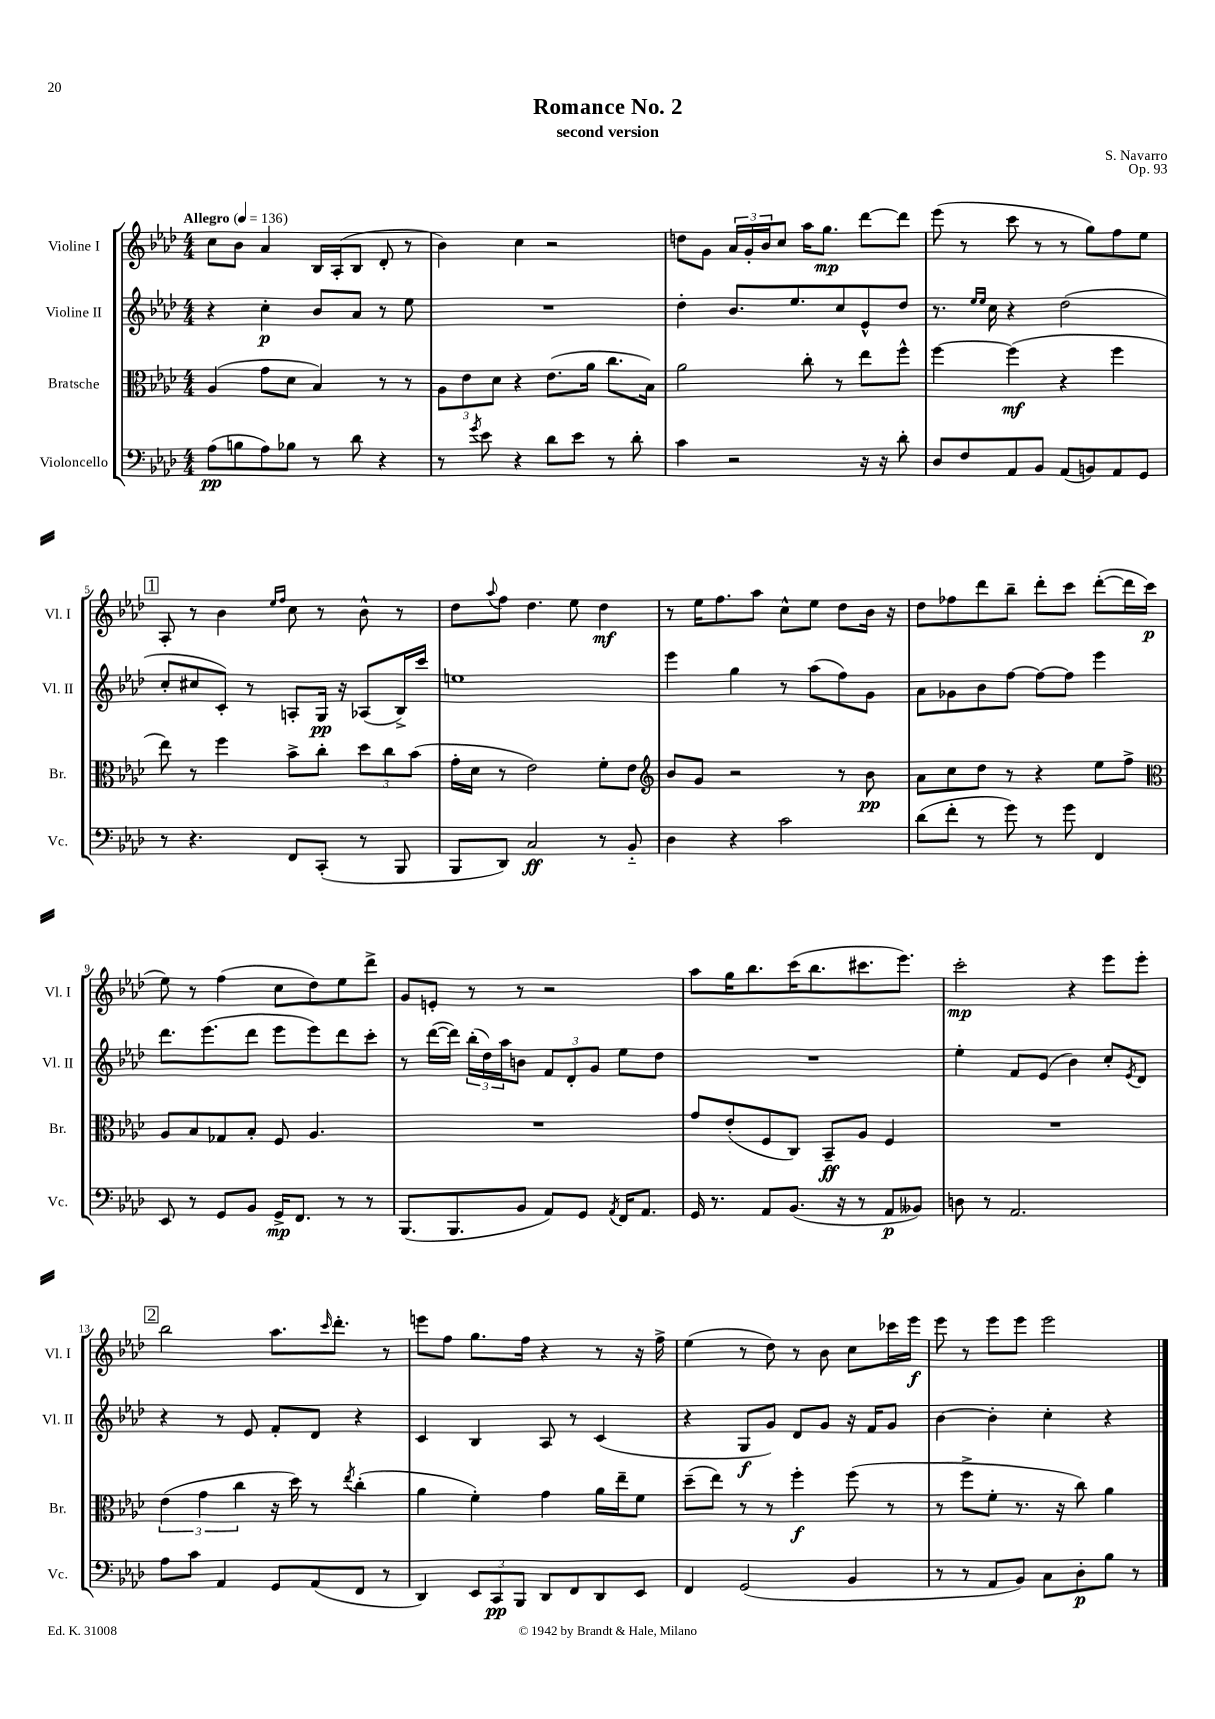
\header { title = "Romance No. 2" composer = "S. Navarro" subtitle = "second version" opus = "Op. 93" }
<<
\new StaffGroup <<
\new Staff = "s0" \with { instrumentName = "Violine I" shortInstrumentName = "Vl. I" } {
    \clef treble \key aes \major \numericTimeSignature \time 4/4 \tempo "Allegro" 4 = 136
    c''8 bes'8 aes'4 bes16 aes16-.( bes8 des'8-. r8 |
    bes'4) c''4 r2 |
    d''8 g'8 \tuplet 3/2 { aes'16 g'16-. bes'16 } c''8 aes''16 g''8.\mp des'''8~ des'''8 |
    ees'''8( r8 c'''8 r8 r8 g''8) f''8 ees''8 |
    \mark \markup { \box "1" } aes8-. r8 bes'4 \grace { ees''16 f''16 } c''8 r8 bes'8-^ r8 |
    des''8 \appoggiatura { aes''8 } f''8 des''4. ees''8 des''4\mf |
    r8 ees''16 f''8. aes''8 c''8-^ ees''8 des''8 bes'16 r16 |
    des''8 fes''8 des'''8 bes''8-- des'''8-. c'''8 des'''8~-.( des'''16 c'''16\p |
    ees''8) r8 f''4( c''8 des''8) ees''8 des'''8-> |
    g'8 e'8-. r8 r8 r2 |
    aes''8 g''16 bes''8. c'''16( bes''8. cis'''8. ees'''8.) |
    c'''2-.\mp r4 ees'''8 ees'''8-. |
    \mark \markup { \box "2" } bes''2 aes''8. \grace { c'''16 } des'''8.-. r8 |
    e'''8 f''8 g''8. f''16 r4 r8 r16 f''16-> |
    ees''4( r8 des''8) r8 bes'8 c''8 ces'''16 ees'''16\f |
    ees'''8 r8 ees'''8 ees'''8 ees'''2 \bar "|." |
}
\new Staff = "s1" \with { instrumentName = "Violine II" shortInstrumentName = "Vl. II" } {
    \clef treble \key aes \major \numericTimeSignature \time 4/4
    r4 c''4-.\p bes'8 aes'8 r8 ees''8 |
    R1 |
    des''4-. bes'8. ees''8. c''8 ees'8-^ des''8 |
    r8. \grace { ees''16 ees''16 } c''16 r4 des''2( |
    \mark \markup { \box "1" } c''8-. cis''8 c'8-.) r8 a8-. g16\pp r16 aes8( bes16->) c'''16 |
    e''1 |
    ees'''4 g''4 r8 aes''8( f''8) g'8 |
    aes'8 ges'8 bes'8 f''8~ f''8~ f''8 ees'''4 |
    des'''8. ees'''8.( des'''8 ees'''8 ees'''8) des'''8 c'''8-. |
    r8 des'''16~( des'''16) \tuplet 3/2 { bes''16-.( des''16) aes''16 } b'8 \tuplet 3/2 { f'8 des'8-. g'8 } ees''8 des''8 |
    R1 |
    ees''4-. f'8 ees'8( bes'4) c''8-. \acciaccatura { ees'8 } des'8 |
    \mark \markup { \box "2" } r4 r8 ees'8 f'8-. des'8 r4 |
    c'4 bes4 aes8 r8 c'4( |
    r4 g8\f g'8) des'8 g'8 r16 f'16 g'8 |
    bes'4~ bes'4-. c''4-. r4 \bar "|." |
}
\new Staff = "s2" \with { instrumentName = "Bratsche" shortInstrumentName = "Br." } {
    \clef alto \key aes \major \numericTimeSignature \time 4/4
    aes4( g'8 des'8 bes4) r8 r8 |
    \tuplet 3/2 { aes8 ees'8 des'8 } r4 ees'8.( aes'16 c''8. bes16) |
    aes'2 c''8-. r8 ees''8 f''8-^ |
    f''4~ f''4\mf( r4 f''4 |
    \mark \markup { \box "1" } ees''8) r8 f''4 bes'8-> c''8-. \tuplet 3/2 { des''8 c''8 bes'8( } |
    g'16-. des'16 r8 ees'2) f'8-. ees'8 |
    \clef treble bes'8 g'8 r2 r8 bes'8\pp |
    aes'8 c''8 des''8 r8 r4 ees''8 f''8-> |
    \clef alto aes8 bes8 ges8 bes8-. f8 aes4. |
    R1 |
    g'8 ees'8-.( f8 c8) bes,8--\ff aes8 f4 |
    R1 |
    \mark \markup { \box "2" } \tuplet 3/2 { ees'4( g'4 c''4 } r16 des''16) r8 \acciaccatura { ees''8 } c''4-.( |
    aes'4 f'4-.) g'4 aes'16 ees''16-- f'8 |
    des''8--( ees''8) r8 r8 f''4-.\f f''8( r8 |
    r8 f''8-> f'8-. r8. r16 c''8) aes'4 \bar "|." |
}
\new Staff = "s3" \with { instrumentName = "Violoncello" shortInstrumentName = "Vc." } {
    \clef bass \key aes \major \numericTimeSignature \time 4/4
    aes8\pp( b8 aes8) bes8 r8 des'8 r4 |
    r8 \acciaccatura { g'8 } ees'8 r4 des'8 ees'8 r8 des'8-. |
    c'4 r2 r16 r16 des'8-. |
    des8 f8 aes,8 bes,8 aes,8( b,8) aes,8 g,8 |
    \mark \markup { \box "1" } r8 r4. f,8 c,8-.( r8 bes,,8 |
    bes,,8 des,8) c2\ff r8 bes,8-_ |
    des4 r4 c'2 |
    des'8( f'8-. r8 g'8) r8 g'8 f,4 |
    ees,8 r8 g,8 bes,8 g,16->\mp f,8. r8 r8 |
    bes,,8.( bes,,8. bes,8 aes,8) g,8 \acciaccatura { aes,8 } f,16 aes,8. |
    g,16 r8. aes,8 bes,8.( r16 r8 aes,8\p beses,8) |
    d8 r8 aes,2. |
    \mark \markup { \box "2" } aes8 c'8 aes,4 g,8 aes,8( f,8 r8 |
    des,4) \tuplet 3/2 { ees,8 c,8\pp bes,,8 } des,8 f,8 des,8 ees,8 |
    f,4 g,2( bes,4 |
    r8 r8 aes,8 bes,8) c8 des8-.\p bes8 r8 \bar "|." |
}
>>
>>
